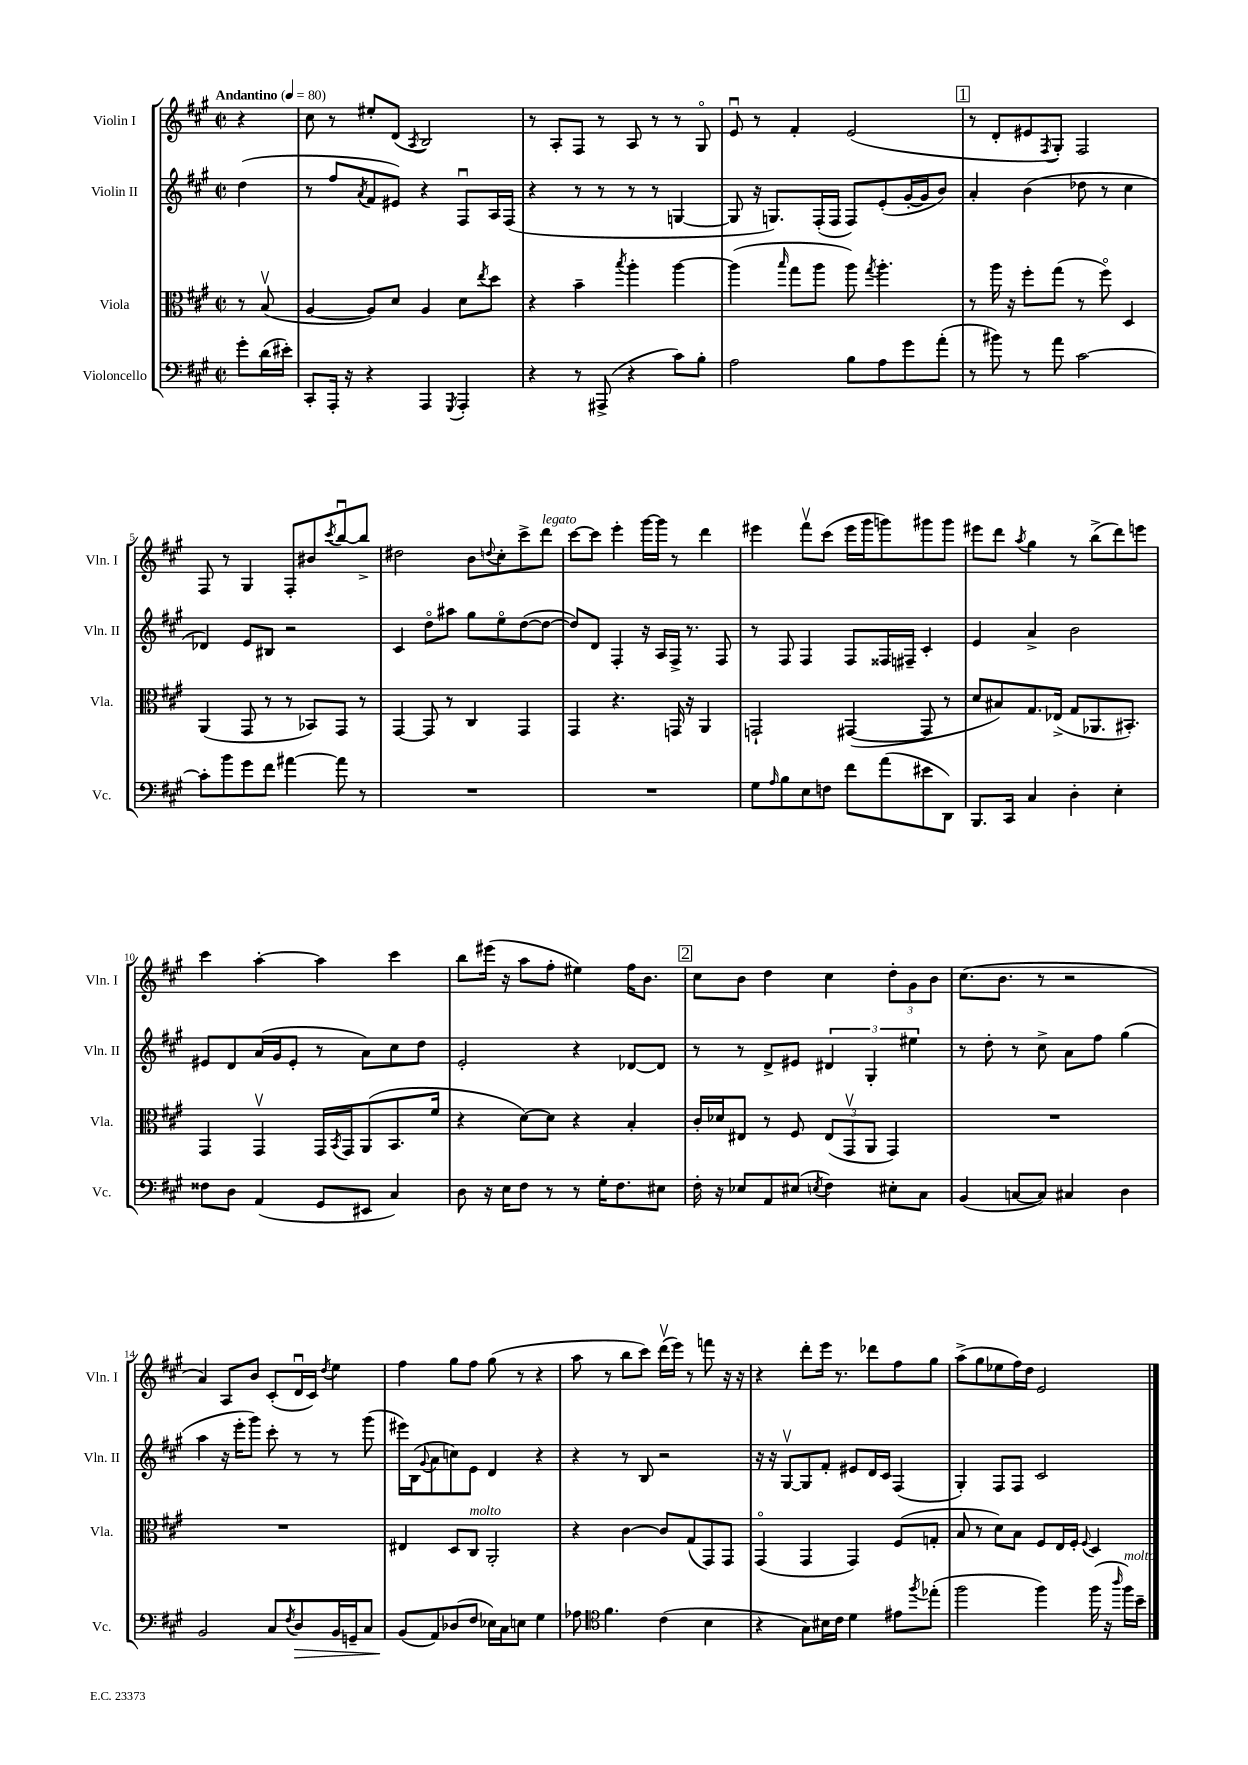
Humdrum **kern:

**kern	**dynam	**kern	**kern	**kern
*part4	*part4	*part3	*part2	*part1
*staff4	*staff4	*staff3	*staff2	*staff1
*I"Violoncello	*	*I"Viola	*I"Violin II	*I"Violin I
*I'Vc.	*	*I'Vla.	*I'Vln. II	*I'Vln. I
*clefF4	*	*clefC3	*clefG2	*clefG2
*k[f#c#g#]	*	*k[f#c#g#]	*k[f#c#g#]	*k[f#c#g#]
*M2/2	*	*M2/2	*M2/2	*M2/2
*met(c|)	*	*met(c|)	*met(c|)	*met(c|)
*MM80	*	*MM80	*MM80	*MM80
=	=	=	=	=
!	!	!	!	!LO:TX:a:B:t=Andantino
8g#'\L	.	8r	(4dd\	4r
(16d\L	.	(8Bv/	.	.
16e#X'\JJ)	.	.	.	.
=1	=1	=1	=1	=1
8CC#'/L	.	[4A/	8r	8cc#\
16AAA'/Jk	.	.	8ff#/L	8r
16r	.	.	.	.
.	.	.	8qa/	.
4r	.	8A/L])	8f#/	8ee#X'/L
.	.	8d/J	8e#X/J)	(8d/J
.	.	.	.	8qA/
4AAA/	.	4A/	4r	2B/)
8qGGG#/	.	.	.	.
4AAA'/	.	8d\L	8F#u/L	.
.	.	8qee/	.	.
.	.	8dd\J	16A/L	.
.	.	.	(16F#/JJ	.
=2	=2	=2	=2	=2
4r	.	4r	4r	8r
.	.	.	.	8A'/L
8r	.	4b~\	8r	8F#/J
(8AAA#X^/	.	.	8r	8r
.	.	8qbb/	.	.
4r	.	4aa'\	8r	8A/
.	.	.	8r	8r
8c#\L)	.	[4aa\	[4Gn/	8r
8B'\J	.	.	.	8G#/
=3	=3	=3	=3	=3
2A\	.	(4aa\]	8G/]	8eu/
.	.	.	16r	8r
.	.	.	8.Gn/L)	.
.	.	16qqbb/	.	.
.	.	8gg#\L	.	4f#'/
.	.	8aa\J	(16F#'/L	.
.	.	.	16F#/JJ	.
8B\L	.	8aa\)	8F#/L)	(2e/
.	.	8qgg#/	.	.
8A\	.	4.aa'\	(8e'/	.
8g#\	.	.	[16g#'/L	.
.	.	.	16g#/J]	.
(8a'\J	.	.	8b/J)	.
!!LO:REH:place=s1:t=1
=4	=4	=4	=4	=4
8r	.	8r	4a'/	8r
8b#X\)	.	16aa\	.	8d'/L
.	.	16r	.	.
8r	.	8ff#'\L	(4b\	8e#X/
.	.	.	.	8qF#/
8a\	.	(8gg#\J	.	8G#'/J)
[2c#\	.	8r	8dd-X\	2F#/
.	.	8ff#\)	8r	.
.	.	4D/	4cc#\	.
!!LO:LB:g=z
=5	=5	=5	=5	=5
8c#'\L]	.	(4AA/	4d-X/)	8F#/
8b\	.	.	.	8r
8g#\	.	8GG#/	8e/L	4G#/
8f#\J	.	8r	8B#X/J	.
[4a#X\	.	8r	2r	8F#'/L
.	.	8BB-X/L)	.	8b#X/
.	.	.	.	8qccc#/
8a#\]	.	8GG#/J	.	[8bbu/
8r	.	8r	.	8bb^/J]
=6	=6	=6	=6	=6
1r	.	[4GG#/	4c#/	2dd#X\
.	.	8GG#/]	8dd\L	.
.	.	8r	8aa#X\J	.
.	.	4C#/	8gg#\L	8b\L
.	.	.	.	8qqddn/
.	.	.	8ee\	8cc#'\
.	.	4GG#/	([8dd\	8ccc#^\
!	!	!	!	!LO:TX:a:i:t=legato
.	.	.	8dd\J_	8ddd\J
=7	=7	=7	=7	=7
1r	.	4GG#/	8dd/L])	[8ccc#\L
.	.	.	8d/J	8ccc#\J]
.	.	4.r	4F#'/	4eee'\
.	.	.	16r	[16ggg#\LL
.	.	.	16A/LL	16ggg#\JJ]
.	.	16GGn/	16F#^/JJ	8r
.	.	16r	8.r	.
.	.	4AA/	.	4ddd\
.	.	.	8F#/	.
=8	=8	=8	=8	=8
8G#\L	.	2GGn`/	8r	4eee#X\
16qqA/	.	.	.	.
8B\	.	.	8F#/	.
8E\	.	.	4F#/	8fff#v\L
8Fn\J	.	.	.	(8ccc#\J
8f#\L	.	([4GG#X/	8F#/L	16eee#\LL
.	.	.	.	16ggg#\J
(8a\	.	.	16F##X/L	8gggn\)
.	.	.	16F#X~/JJ	.
8e#X\	.	8GG#/]	4c#'/	8ggg#X\
8DD\J)	.	8r	.	8ggg#\J
=9	=9	=9	=9	=9
8.BBB/L	.	8d/L	4e/	8eee#X\L
.	.	8B#X/)	.	8ddd\J
16CC#/Jk	.	.	.	.
.	.	.	.	8qaa/
4C#/	.	8.G#/	4a^/	4gg#\
.	.	(16E-X^/Jk	.	.
4D'\	.	8G#/L	2b\	8r
.	.	8.AA-X/	.	(8bb^\L
4E'\	.	.	.	8ddd\)
.	.	8.BB#X'/J)	.	.
.	.	.	.	8eeen\J
!!LO:LB:g=z
=10	=10	=10	=10	=10
8F##X\L	.	4GG#/	8e#X/L	4ccc#\
8D\J	.	.	8d/	.
(4AA/	.	4GG#v/	(16a/L	[4aa'\
.	.	.	16g#/J	.
.	.	.	8e#'/J	.
8GG#/L	.	16GG#/LL	8r	4aa\]
.	.	8qBB/	.	.
.	.	16GG#/J	.	.
8EE#X/J	.	(8AA/	8a\L)	.
4C#/)	.	8.BB/	8cc#\	4ccc#\
.	.	.	8dd\J	.
.	.	16f#/Jk	.	.
=11	=11	=11	=11	=11
8D\	.	4r	2e'/	8bb\L
16r	.	.	.	(16eee#X\Jk
16E\KL	.	.	.	16r
8F#\J	.	[8d\L)	.	8aa\L
8r	.	8d\J]	.	8ff#'\J
8r	.	4r	4r	4ee#X\)
16G#'\KL	.	.	.	.
8.F#\	.	.	.	.
.	.	4B'/	[8d-X/L	16ff#\KL
.	.	.	.	8.b\J
8E#X\J	.	.	8d-/J]	.
!!LO:REH:place=s1:t=2
=12	=12	=12	=12	=12
16F#'\	.	16c#'/LL	8r	8cc#\L
16r	.	16d-X/J	.	.
8E-X/L	.	8E#X/J	8r	8b\J
8AA/	.	8r	8d^/L	4dd\
(8E#X/J	.	8F#/	8e#X/J	.
8qEn/	.	.	.	.
4F#\)	.	(12E#/L	6d#X/	4cc#\
.	.	12GG#v/	.	.
.	.	12AA/J	6G#'/	.
8E#X'\L	.	4GG#/)	.	12dd'\L
.	.	.	6ee#X\	12g#\
8C#\J	.	.	.	.
.	.	.	.	12b\J
=13	=13	=13	=13	=13
(4BB/	.	1r	8r	(8.cc#\L
.	.	.	8dd'\	.
.	.	.	.	8.b\J
[8Cn/L	.	.	8r	.
8C/J])	.	.	8cc#^\	8r
4C#X/	.	.	8a\L	2r
.	.	.	8ff#\J	.
4D\	.	.	(4gg#\	.
!!LO:LB:g=z
=14	=14	=14	=14	=14
2BB/	.	1r	4aa\	4a/)
.	.	.	16r	8A/L
.	.	.	16eee'\KL	.
.	.	.	8ggg#\J)	8b/J
8C#/L	.	.	8ccc#'\	(8c#'/L
8qF#/	.	.	.	.
!	!LO:HP:b	!	!	!
8D/	>	.	8r	16du/L
.	.	.	.	16c#/JJ)
.	.	.	.	8qdd/
16BB/L	.	.	8r	4ee\
16GGn~/J	.	.	.	.
8C#/J	.	.	(8ggg#\	.
=15	=15	=15	=15	=15
(8BB/L	.	4E#X/	16eee#X\LL)	4ff#\
.	.	.	(16B\J	.
.	.	.	8qqg#/	.
8AA/)	]	.	8a\	.
(8D-X/	.	8D/L	8ccn\)	8gg#\L
!	!	!LO:TX:a:i:t=molto	!	!
8F#/J	.	8C#/J	8e\J	8ff#\J
16E-X\LL)	.	2AA'/	4d/	(8gg#\
16C#\J	.	.	.	.
8En\J	.	.	.	8r
4G#\	.	.	4r	4r
=16	=16	=16	=16	=16
8A-X\	.	4r	4r	8aa\
*clefC4	*	*	*	*
4.f#\	.	.	.	8r
.	.	[4c#\	8r	8bb\L
.	.	.	8B/	8ccc#\J)
(4c#\	.	8c#/L]	2r	(16dddv\LL
.	.	.	.	16eee\JJ)
.	.	(8G#/	.	8r
4B\	.	8GG#/)	.	8fffn\
.	.	8GG#/J	.	16r
.	.	.	.	16r
=17	=17	=17	=17	=17
4r	.	(4GG#/	16r	4r
.	.	.	16r	.
.	.	.	[8G#v/L	.
8G#\L)	.	4GG#/	8G#/]	8ddd'\L
16B#X\L	.	.	8f#'/J	16eee\Jk
16c#\JJ	.	.	.	8.r
4d\	.	4GG#/)	8e#X/L	.
.	.	.	16d/L	8ddd-X\L
.	.	.	16c#/JJ	.
8e#X\L	.	(8F#/L	(4F#/	8ff#\
8qff#/	.	.	.	.
(8ee-X'\J	.	8Gn'/J	.	8gg#\J
=18	=18	=18	=18	=18
2ff#\	.	8B/	4G#'/)	(8aa^\L
.	.	8r	.	8gg#\
.	.	8d\L)	8F#/L	8ee-X\
.	.	8B\J	8F#/J	16ff#\L)
.	.	.	.	16dd\JJ
4ff#\)	.	8F#/L	2c#/	2e/
.	.	16E/L	.	.
.	.	16F#'/JJ	.	.
.	.	8qqF#/	.	.
(16ff#\	.	4D/	.	.
16r	.	.	.	.
16qqaa/	.	.	.	.
!LO:TX:a:i:t=molto	!	!	!	!
16ff#\LL)	.	.	.	.
16b~\JJ	.	.	.	.
==	==	==	==	==
*-	*-	*-	*-	*-
